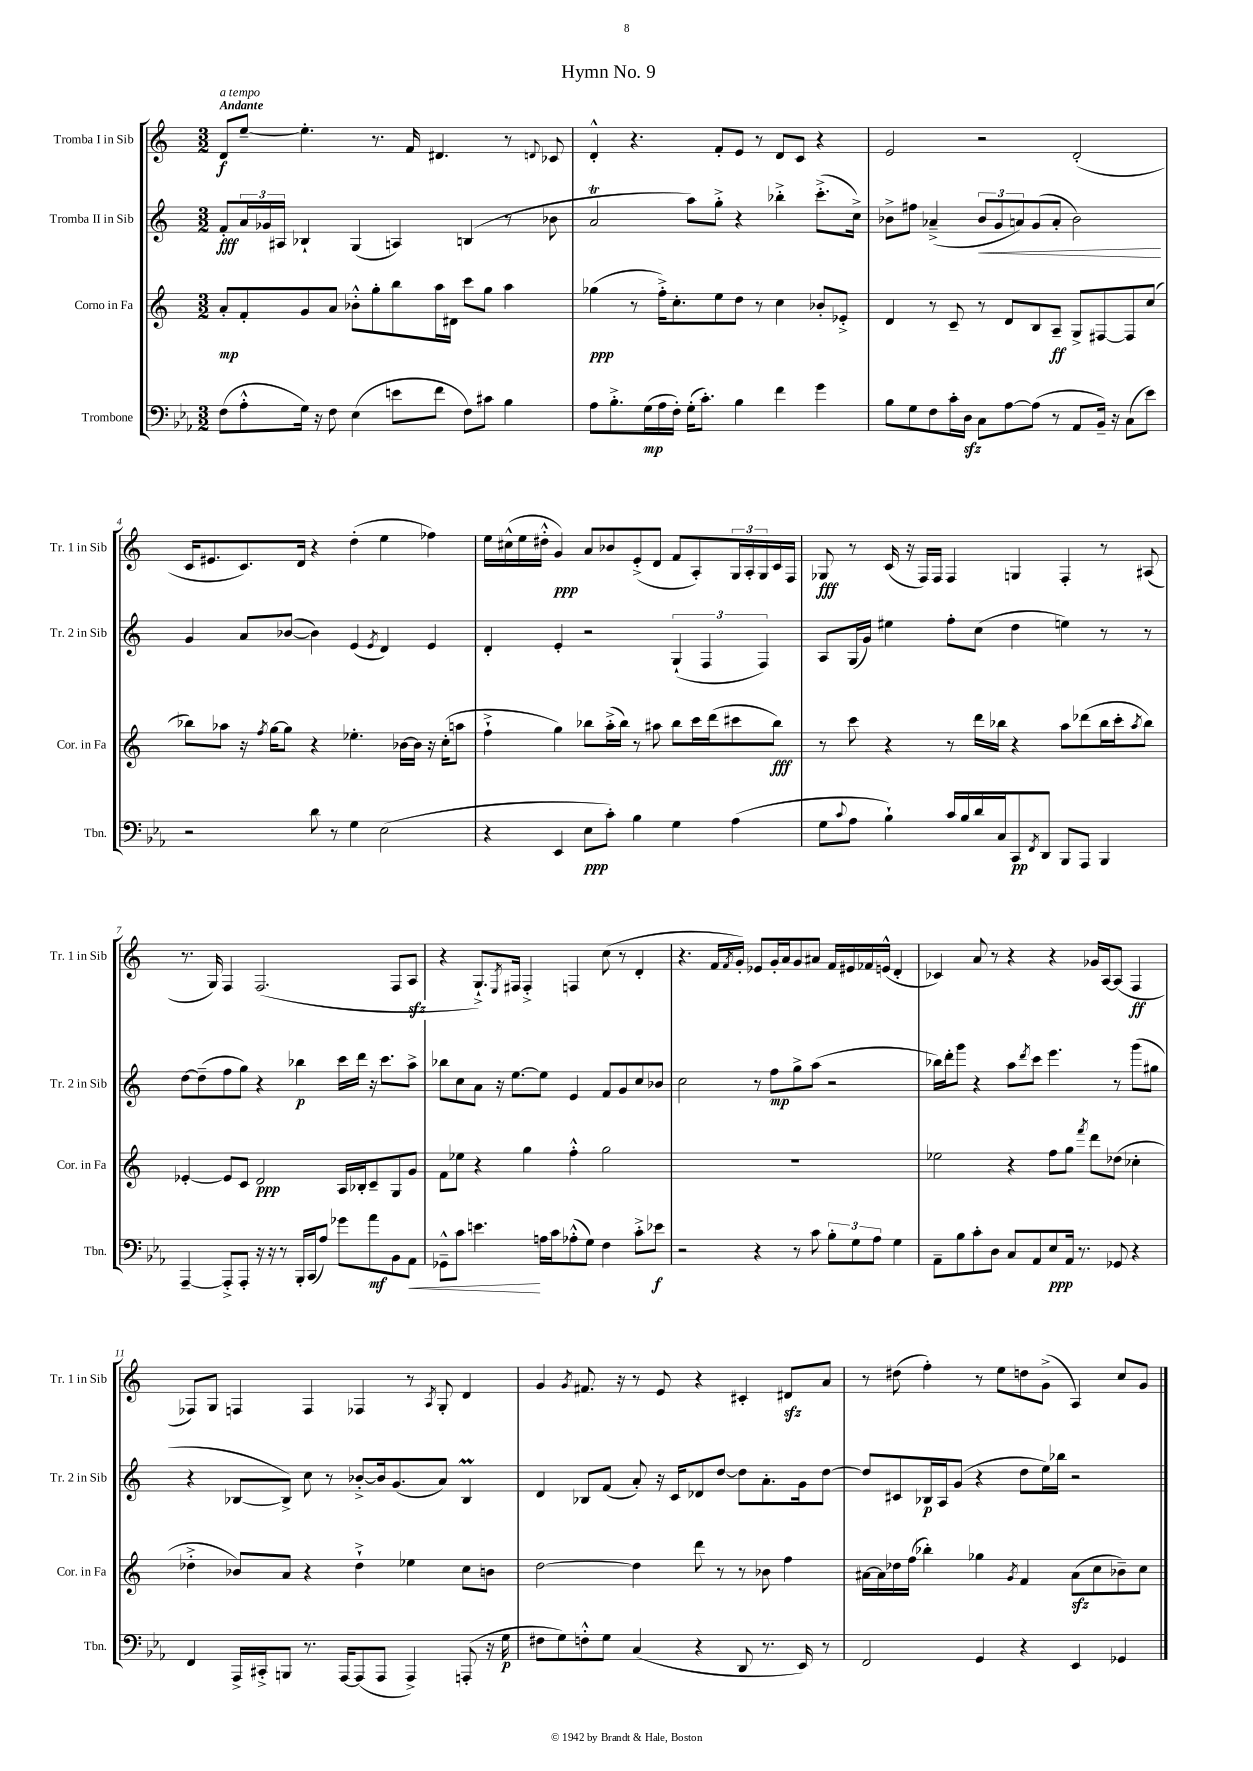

**kern	**dynam	**kern	**dynam	**kern	**dynam	**kern	**dynam
*part4	*part4	*part3	*part3	*part2	*part2	*part1	*part1
*staff4	*staff4	*staff3	*staff3	*staff2	*staff2	*staff1	*staff1
*I"Trombone	*	*I"Corno in Fa	*	*I"Tromba II in Sib	*	*I"Tromba I in Sib	*
*I'Tbn.	*	*I'Cor. in Fa	*	*I'Tr. 2 in Sib	*	*I'Tr. 1 in Sib	*
*clefF4	*	*clefG2	*	*clefG2	*	*clefG2	*
*k[b-e-a-]	*	*k[]	*	*k[]	*	*k[]	*
*M3/2	*	*M3/2	*	*M3/2	*	*M3/2	*
=1	=1	=1	=1	=1	=1	=1	=1
!	!	!	!	!	!	!LO:TX:a:B:t=Andante	!
!	!	!	!	!	!	!LO:TX:a:i:t=a tempo	!
(8F\L	.	8a'/L	mp	8f'/L	fff	8d/L	f
8A-'^^\	.	8f'/	.	24a/L	.	[8ee~/J	.
.	.	.	.	24g-X/	.	.	.
.	.	.	.	24A#X/JJ	.	.	.
16G\Jk)	.	8g/	.	4B-X`/	.	4.ee'\]	.
16r	.	.	.	.	.	.	.
8F\	.	8a/J	.	.	.	.	.
(4E-\	.	8b-X'^^\L	.	(4G/	.	.	.
.	.	8gg'\	.	.	.	8.r	.
8en\L	.	8bb\	.	4An/)	.	.	.
.	.	.	.	.	.	16f/	.
8f\J	.	16aa\L	.	.	.	4.d#X/	.
.	.	16d#X\JJ	.	.	.	.	.
8F\L)	.	8ccc\L	.	(4Bn/	.	.	.
8c#X\J	.	8gg\J	.	.	.	.	.
4B-\	.	4aa\	.	8r	.	8r	.
.	.	.	.	.	.	8qqdn/	.
.	.	.	.	8b-X\	.	8c-X/	.
=2	=2	=2	=2	=2	=2	=2	=2
8A-\L	.	(4gg-X\	ppp	2aT/	.	4d'^^/	.
8.B-'^\	.	.	.	.	.	.	.
.	.	8r	.	.	.	4.r	.
(16G\L	mp	.	.	.	.	.	.
16A-\	.	16ff'^\KL)	.	.	.	.	.
16F'\JJ)	.	8.cc'\	.	.	.	.	.
(16G'\KL	.	.	.	8aa\L)	.	.	.
8.c'\J)	.	.	.	.	.	.	.
.	.	8ee\	.	8gg'^\J	.	8f'/L	.
4B-\	.	8dd\J	.	4r	.	8e/J	.
.	.	8r	.	.	.	8r	.
4f\	.	4cc\	.	4bb-X'^\	.	8d/L	.
.	.	.	.	.	.	8c/J	.
4g\	.	8b-X'/L	.	(8.ccc'^\L	.	4r	.
.	.	8e-X'^/J	.	.	.	.	.
.	.	.	.	16cc^\Jk)	.	.	.
=3	=3	=3	=3	=3	=3	=3	=3
8B-\L	.	4d/	.	8b-X^\L	.	2e/	.
8G\	.	.	.	8ff#X\J	.	.	.
8F\	.	8r	.	(4a-X~^/	.	.	.
16c'\L	.	8c~/	.	.	.	.	.
16Dzz\JJ	.	.	.	.	.	.	.
!	!	!	!	!	!LO:HP:b	!	!
8C\L	.	8r	.	12b-/L	<	2r	.
.	.	.	.	12g/	.	.	.
[8A-\	.	8d/L	.	.	.	.	.
.	.	.	.	12an/)	.	.	.
(8A-\J]	.	8B/	.	(8g/	.	.	.
8r	.	8A~/J	ff	8a'/J	.	.	.
8AA-/L	.	8G^/L	.	2b-\)	.	(2d'/	.
16BB-~/Jk)	.	[8F#X/	.	.	.	.	.
16r	.	.	.	.	.	.	.
(8C\L	.	8F#/]	.	.	.	.	.
8e-\J)	.	(8cc/J	.	.	.	.	.
.	.	.	.	.	[	.	.
!!LO:LB:g=z
=4	=4	=4	=4	=4	=4	=4	=4
2r	.	8bb-X\L)	.	4g/	.	16c/KL	.
.	.	.	.	.	.	8.e#X/	.
.	.	8aa-X\J	.	.	.	.	.
.	.	16r	.	8a/L	.	8.c/)	.
.	.	8qff/	.	.	.	.	.
.	.	[16gg\KL	.	.	.	.	.
.	.	8gg\J]	.	([8b-X/J	.	.	.
.	.	.	.	.	.	16d/Jk	.
8d\	.	4r	.	4b-\])	.	4r	.
8r	.	.	.	.	.	.	.
4G\	.	4.ee-X'\	.	(4e/	.	(4dd'\	.
.	.	.	.	8qe/	.	.	.
(2E-\	.	.	.	4d/)	.	4ee\	.
.	.	[16b-X\LL	.	.	.	.	.
.	.	16b-\JJ]	.	.	.	.	.
.	.	16r	.	4e/	.	4ff-X\)	.
.	.	(16cc'\KL	.	.	.	.	.
.	.	8aan\J	.	.	.	.	.
=5	=5	=5	=5	=5	=5	=5	=5
4r	.	4ff`^\	.	4d'/	.	16ee\LL	.
.	.	.	.	.	.	(16cc#X^^\	.
.	.	.	.	.	.	16ee\	.
.	.	.	.	.	.	16dd#X'^^\JJ	.
4EE-/	.	4gg\)	.	4e'/	.	4g/)	ppp
8E-\L	ppp	8bb-X\L	.	2r	.	8a/L	.
8c'\J)	.	(16aa'^\L	.	.	.	8b-X/	.
.	.	16bb-\JJ)	.	.	.	.	.
4B-\	.	8r	.	.	.	(8e'^/	.
.	.	8aa#X\	.	.	.	8d/J	.
4G\	.	8bb-\L	.	(6G`/	.	8f/L	.
.	.	16ccc\L	.	.	.	8A'/)	.
.	.	.	.	6F/	.	.	.
.	.	(16ddd\J	.	.	.	.	.
(4A-\	.	8ccc#X\	.	.	.	24G/L	.
.	.	.	.	.	.	24A'/	.
.	.	.	.	6F/)	.	24G/	.
.	.	8bb-\J)	fff	.	.	16c/	.
.	.	.	.	.	.	16F/JJ	.
=6	=6	=6	=6	=6	=6	=6	=6
8G\L	.	8r	.	8A/L	.	8G-X/	fff
8qqc/	.	.	.	.	.	.	.
8A-\J	.	8ccc\	.	(16G/L	.	8r	.
.	.	.	.	16g/JJ)	.	.	.
4B-`\)	.	4r	.	4ee#X\	.	(16c/	.
.	.	.	.	.	.	16r	.
.	.	.	.	.	.	16F/LL)	.
.	.	.	.	.	.	16F/JJ	.
16c/LL	.	8r	.	8ff'\L	.	4F/	.
16B-/	.	.	.	.	.	.	.
16d/	.	16ddd\LL	.	(8cc\J	.	.	.
16C/J	.	16bb-X\JJ	.	.	.	.	.
8CC/	pp	4r	.	4dd\	.	4Gn/	.
8qFF/	.	.	.	.	.	.	.
8DD/J	.	.	.	.	.	.	.
8BBB-/L	.	8aa\L	.	4een\)	.	4F'/	.
8AAA-/J	.	(8ddd-X\	.	.	.	.	.
4BBB-/	.	16bb-\L	.	8r	.	8r	.
.	.	16ccc'\J	.	.	.	.	.
.	.	8qaa/	.	.	.	.	.
.	.	8bb-\J)	.	8r	.	(8A#X/	.
!!LO:LB:g=z
=7	=7	=7	=7	=7	=7	=7	=7
[4AAA-~/	.	[4e-X'/	.	[8dd\L	.	8.r	.
.	.	.	.	(8dd~\]	.	.	.
.	.	.	.	.	.	16G/)	.
8AAA-'^/L]	.	8e-/L]	.	8ff\	.	4F/	.
8AAA-'/J	.	8c/J	.	8gg\J)	.	.	.
16r	.	2d/	ppp	4r	.	(2.F/	.
16r	.	.	.	.	.	.	.
8r	.	.	.	.	.	.	.
16BBB-'/LL	.	.	.	4bb-X\	p	.	.
(16CC/J	.	.	.	.	.	.	.
8A-/J)	.	.	.	.	.	.	.
8g-X\L	.	16A/LL	.	16ccc\LL	.	.	.
.	.	16B-X'/J	.	16ddd\JJ	.	.	.
8a-\	mf	8c~/	.	16r	.	.	.
.	.	.	.	8.ccc\L	.	.	.
8BB-\	.	8G/	.	.	.	8F/L	.
!	!LO:HP:b	!	!	!	!	!	!
8AA-\J	<	8g/J	.	8aa^\J	.	8Azz/J	.
=8	=8	=8	=8	=8	=8	=8	=8
8GG-X~^^\L	.	8f\L	.	8bb-X\L	.	4r	.
8c\J	.	8ee-X\J	.	8cc\	.	.	.
4.en\	.	4r	.	8a\J	.	8.G`^/L)	.
.	.	.	.	16r	.	.	.
.	.	.	.	.	.	8qE/	.
.	.	.	.	[8.ee\L	.	16F#X/Jk	.
.	.	4gg\	.	.	.	4F#'^/	.
16An\LL	[	.	.	8ee\J]	.	.	.
16c\J	.	.	.	.	.	.	.
(8A-X'^^\	.	4ff'^^\	.	4e/	.	4Fn/	.
8G\J)	.	.	.	.	.	.	.
4F\	.	2gg\	.	8f/L	.	(8cc\	.
.	.	.	.	8g/	.	8r	.
8c'^\L	.	.	.	8cc/	.	4d'/	.
8e-X\J	f	.	.	8b-X/J	.	.	.
=9	=9	=9	=9	=9	=9	=9	=9
2r	.	1.r	.	2cc\	.	4.r	.
.	.	.	.	.	.	16f/LL	.
.	.	.	.	.	.	8qf/	.
.	.	.	.	.	.	16g'/JJ)	.
4r	.	.	.	8r	.	8e-X/L	.
.	.	.	.	8ff\L	mp	16g'/L	.
.	.	.	.	.	.	16a/J	.
8r	.	.	.	8gg^\	.	8g/	.
8c\	.	.	.	(8aa\J	.	8a#X/J	.
12B-'\L	.	.	.	2r	.	16f/LL	.
.	.	.	.	.	.	16e#X/	.
12G\	.	.	.	.	.	.	.
.	.	.	.	.	.	16f-X/	.
12A-\J	.	.	.	.	.	.	.
.	.	.	.	.	.	(16en^^/JJ	.
4G\	.	.	.	.	.	4d'/	.
=10	=10	=10	=10	=10	=10	=10	=10
8AA-~\L	.	2ee-X\	.	16bb-X\LL)	.	4c-X/)	.
.	.	.	.	16ddd'\J	.	.	.
8B-\	.	.	.	8ggg\J	.	.	.
8c'\	.	.	.	4r	.	8a/	.
8D\J	.	.	.	.	.	8r	.
8C/L	.	4r	.	8aa\L	.	4r	.
.	.	.	.	8qddd/	.	.	.
8AA-/	.	.	.	8ccc\J	.	.	.
8E-/	ppp	8ff\L	.	4.eee\	.	4r	.
16AA-/Jk	.	8gg\J	.	.	.	.	.
8.r	.	.	.	.	.	.	.
.	.	8qfff/	.	.	.	.	.
.	.	8ddd\L	.	.	.	16g-X/LL	.
.	.	.	.	.	.	[16A/J	.
8GG-X/	.	(8dd-X\J	.	8r	.	(8A/J]	.
4r	.	4cc-X'\	.	(8ggg\L	.	4F/	ff
.	.	.	.	8gg#X\J	.	.	.
!!LO:LB:g=z
=11	=11	=11	=11	=11	=11	=11	=11
4FF/	.	4dd-X'^\	.	4r	.	8F-X/L)	.
.	.	.	.	.	.	8G/J	.
16AAA-^/LL	.	8b-X/L)	.	[8B-X/L	.	4Fn/	.
16CC#X'^/J	.	.	.	.	.	.	.
8BBBn/J	.	8a/J	.	8B-^/J])	.	.	.
8.r	.	4r	.	8cc\	.	4F/	.
.	.	.	.	8r	.	.	.
[16AAA-/KL	.	.	.	.	.	.	.
(8AAA-/]	.	4dd-`^\	.	[8b-X'^/L	.	4F-X/	.
8AAA-/J	.	.	.	16b-/k]	.	.	.
.	.	.	.	(8.g/	.	.	.
4AAA-^/)	.	4ee-X\	.	.	.	8r	.
.	.	.	.	.	.	8qA/	.
.	.	.	.	8a/J)	.	8G'/	.
(8AAAn'/	.	8cc\L	.	4B-M/	.	4d/	.
16r	.	8bn\J	.	.	.	.	.
16G\	p	.	.	.	.	.	.
=12	=12	=12	=12	=12	=12	=12	=12
8F#X\L	.	[2dd\	.	4d/	.	4g/	.
8G\)	.	.	.	.	.	.	.
.	.	.	.	.	.	8qg/	.
8Fn'^^\	.	.	.	8B-X/L	.	8.f#X/	.
8G\J	.	.	.	(8f/J	.	.	.
.	.	.	.	.	.	16r	.
(4C/	.	4dd\]	.	8a'/)	.	8r	.
.	.	.	.	16r	.	8e/	.
.	.	.	.	16c/KL	.	.	.
4r	.	8ddd\	.	8d-X/	.	4r	.
.	.	8r	.	[8dd/J	.	.	.
8DD/	.	8r	.	8dd\L]	.	4c#X'/	.
8.r	.	8b-X\	.	8.a'\	.	.	.
.	.	4ff\	.	.	.	8d#Xzz/L	.
16EE-/)	.	.	.	16g\k	.	.	.
8r	.	.	.	[8dd\J	.	8a/J	.
=13	=13	=13	=13	=13	=13	=13	=13
2FF/	.	[16a#X\LL	.	8dd/L]	.	8r	.
.	.	16a#\]	.	.	.	.	.
.	.	16dd-X\	.	8c#X/	.	(8dd#X\	.
.	.	(16ff\JJ	.	.	.	.	.
.	.	4bb-X'\)	.	16B-X/L	p	4ff'\)	.
.	.	.	.	16A/J	.	.	.
.	.	.	.	(8g/J	.	.	.
4GG/	.	4gg-X\	.	4r	.	8r	.
.	.	.	.	.	.	8ee\L	.
.	.	8qg/	.	.	.	.	.
4r	.	4f/	.	8dd\L	.	8ddn\	.
.	.	.	.	16ee\L)	.	(8g^\J	.
.	.	.	.	16bb-X\JJ	.	.	.
4EE-/	.	(8a#zz\L	.	2r	.	4A/)	.
.	.	8cc\	.	.	.	.	.
4GG-X/	.	8b-X~\)	.	.	.	8cc/L	.
.	.	8cc\J	.	.	.	8g/J	.
==	==	==	==	==	==	==	==
*-	*-	*-	*-	*-	*-	*-	*-
